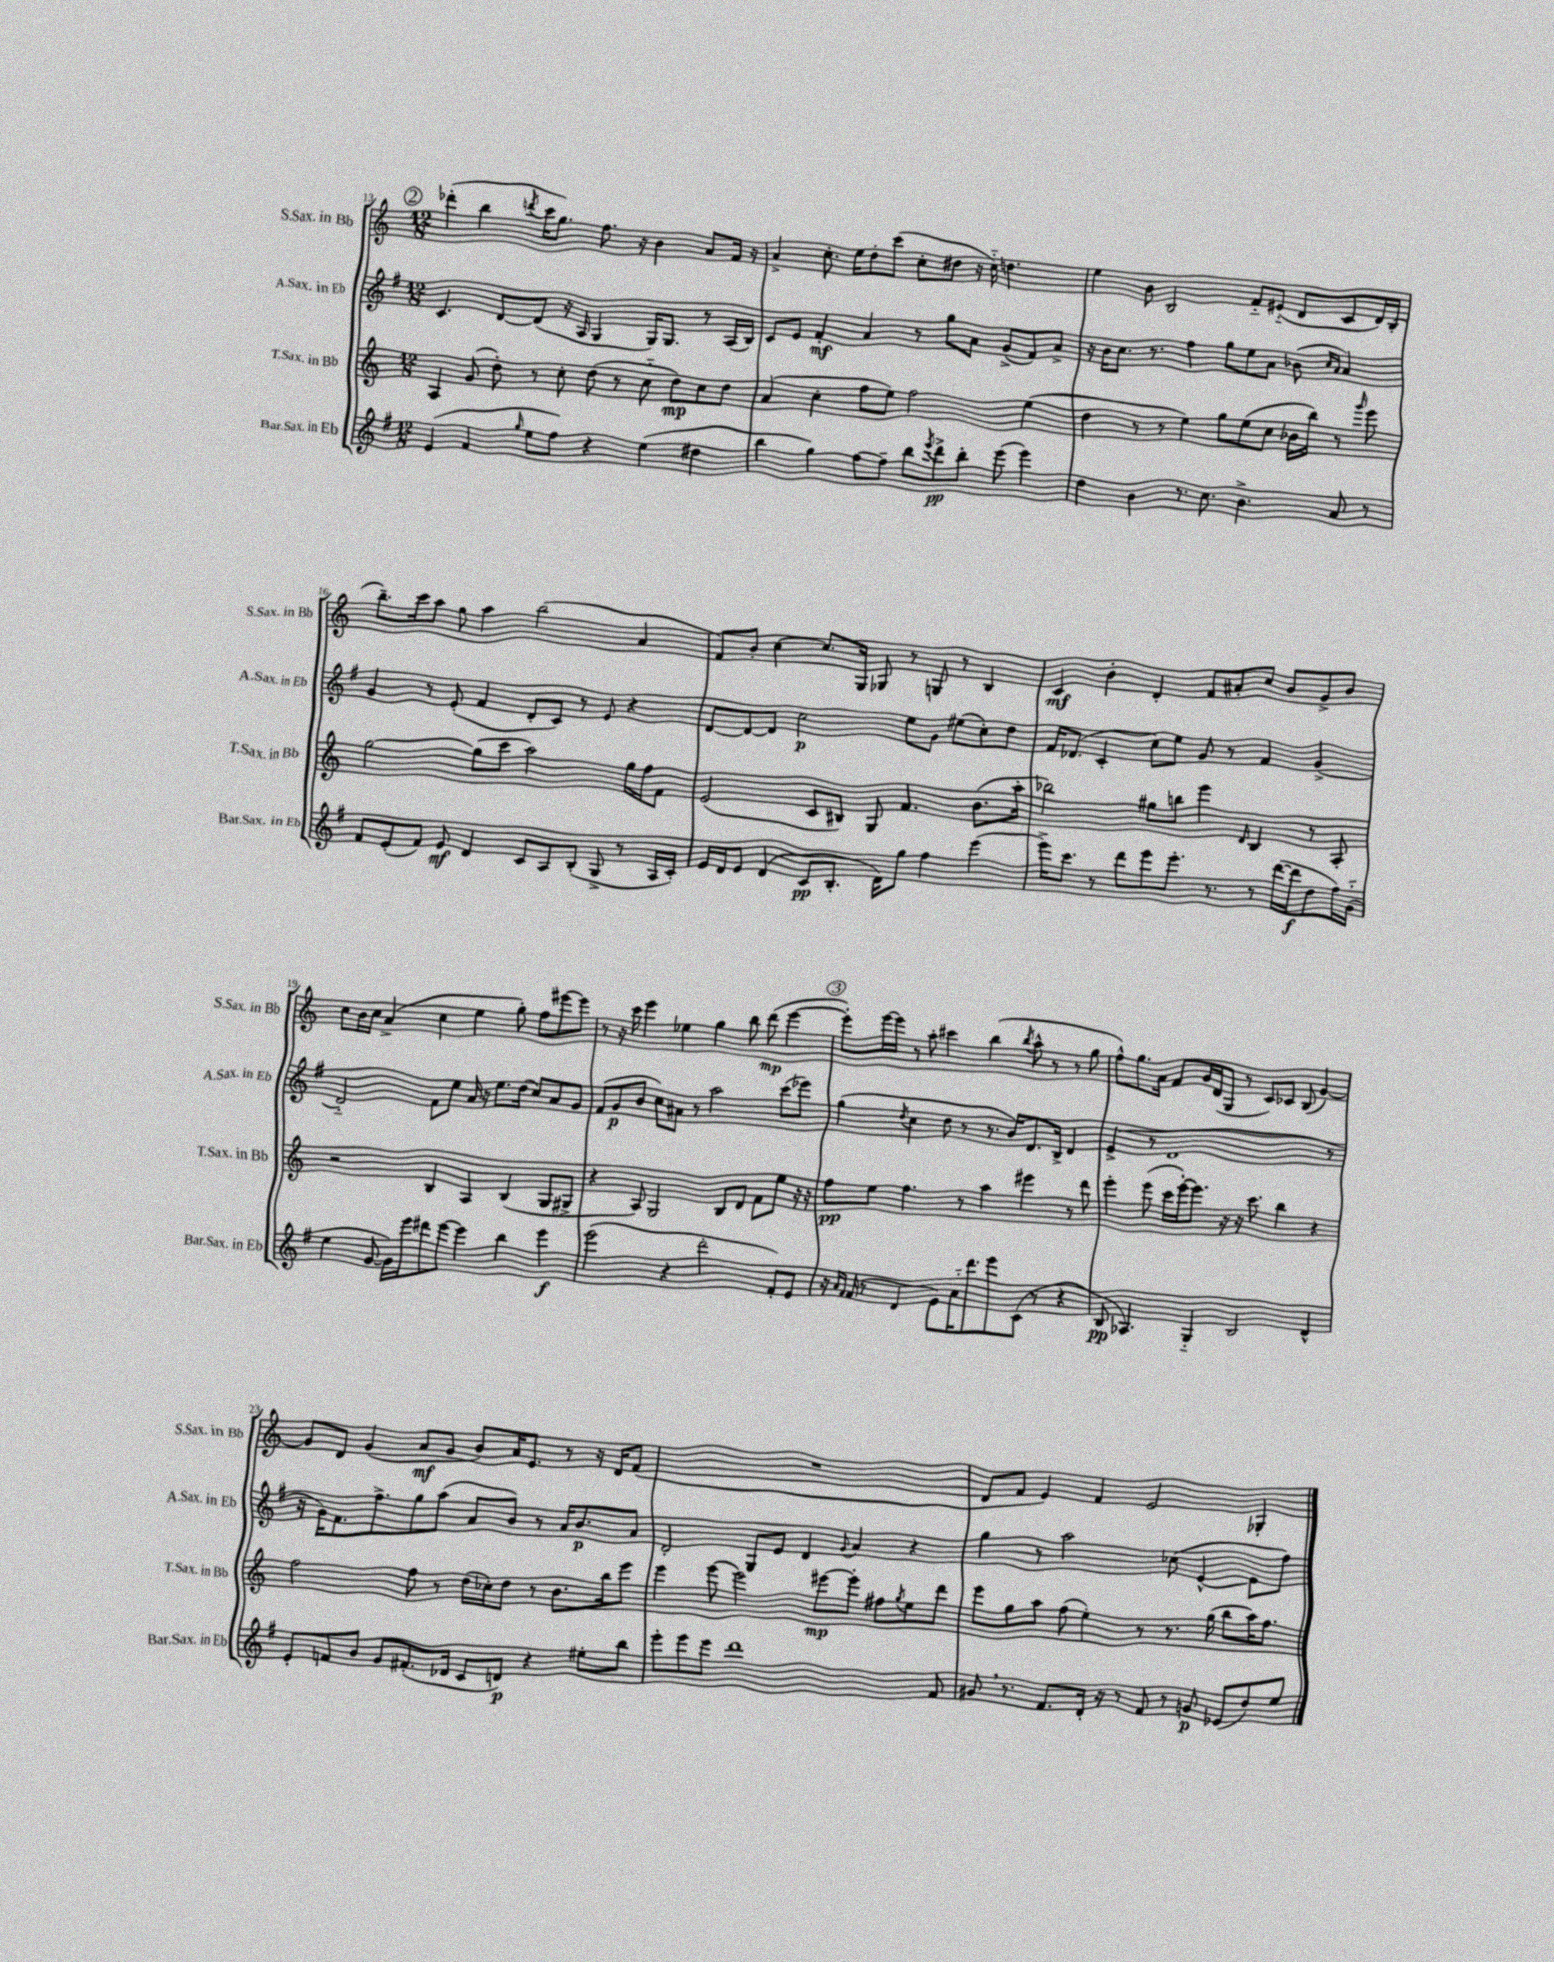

**kern	**kern	**kern	**kern
*staff4	*staff3	*staff2	*staff1
*clefG2	*clefG2	*clefG2	*clefG2
*k[f#]	*k[]	*k[f#]	*k[]
*M12/8	*M12/8	*M12/8	*M12/8
(4e/	4A/	4.c/	(4ddd-'\
4f#/	(8g/	.	4bb\
.	8dd'\)	[8d/L	.
16qqgg/	.	.	8qddd/
8ee\L	8r	(8d/]J	16ccc\LK
.	.	.	8.gg\J)
8ff#\J)	8cc'\	16r	.
.	.	16A/	.
4r	(8dd\	4G/	8.ff\
.	8r	.	.
.	.	.	16r
(4ee\	8cc'~\	16G/LK)	4b\
.	.	8.G/J	.
.	8dd\L)	.	.
4dd#\	8cc\	8r	8a/L
.	8dd\J	(16A/LL	16f/Jk
.	.	16B/JJ)	16r
=	=	=	=
4bb\	(4a/	8c/L	4a^/
.	.	8e/J	.
4gg\)	4cc'\	4f#'/	8.cc'\
.	.	.	16ee\LK
[8ff#\L	8ff\L	4a/	8dd'\
8ff#~\]J	8ee\J)	.	(8ccc\J
8bb\L	2ff\	8r	8cc'\L
8qeee/	.	.	.
8ddd^\	.	8gg\L	8dd#\J
8bb'\J	.	8a\J	16r
.	.	.	16cc'~\)
(8eee\	.	(8g^/L	4.dd\
4eee\)	(4ee\	8f#/)	.
.	.	8a^/J	.
=	=	=	=
4dd\	4dd\	16r	4ee\
.	.	16b\LK	.
.	.	8.cc\J	.
4b\	8r	.	8b\
.	.	8.r	.
.	8r	.	2B/
8.r	4ee\)	4ff#\	.
8.cc\	.	.	.
.	8gg\L	8gg\L	.
4.b^\	(8ee\	8ee\	8f'~/L
.	8cc\J	8a\J	(8e#'~/J
.	16b-\LL	(8b-\	8d/L
.	16bb\JJ)	.	.
.	.	16qqcc/LL	.
.	.	16qqa/JJ	.
8a/	8r	4a/)	8c/
.	16qqggg/	.	.
8r	8eee\	.	16d/L)
.	.	.	(16B'/JJ
=	=	=	=
8f#/L	[2gg\	4g/	8.bb~\L)
(8e'/	.	.	.
.	.	.	16ccc\k
8f#/J)	.	8r	8aa\J
8e/	.	(8e'/	8gg\
4d/	(8gg\]L	4f#/	4aa\
.	8ccc\J	.	.
8c/L	2aa\)	8d'/L	(2bb\
8A/	.	8c/J)	.
(8B'/J	.	8r	.
8G^/	.	8e/	.
8r	16gg\LL	4r	4a/
.	16ff\J	.	.
16A/LL	8f\J	.	.
16c'/JJ)	.	.	.
=	=	=	=
16e/LL	(2e/	[8d/L	8f/L)
16d/J	.	.	.
8e/J	.	8d/_	8b'/J
(4d/	.	8d/]J	[4cc\
.	.	2cc\	.
8c/L	8c/L	.	8.cc/]L
8.B'/J	8B#/J)	.	.
.	.	.	16G/Jk
.	8G/	.	8G-/
16d\LK)	.	.	.
8gg\J	4.f/	8ee\L	8r
4ff#\	.	8g\J	8G/
.	.	(8ee#\L	8r
(4eee\	(8.b\L	8cc'\)	4B/
.	.	8dd\J	.
.	16aa'\Jk	.	.
=	=	=	=
16eee^\LK)	2bb-\)	16f#/LK	4c/
8.ccc\J	.	(8.d-/J	.
8r	.	4c'/	4b'\
8ddd\L	.	.	.
8eee\	8gg#\L	8cc\L)	4d'/
8.eee'\J	8bb\J	8ee\J	.
.	4eee\	8g/	8f/L
8.r	.	.	.
.	.	8r	8a#'/
.	16qqd/	.	.
8r	4B/	4f#/	8cc/J
([16ddd\LL	.	.	8b/L
16ddd\]J	.	.	.
8dd\	8r	(4g^/	8g^/
16ff#\L)	8A'/	.	8b/J
(16g'~\JJ	.	.	.
=	=	=	=
4ee\	2r	2d'~/)	8cc\L
.	.	.	16b\L
.	.	.	16cc\JJ
[8g/	.	.	(4a^/
16g\]LL)	.	.	.
16eee\J	.	.	.
8ddd#\	4B/	8f#\L	4cc\
[8eee\J	.	8ee\J	.
4eee\]	4A/	16a/	4ee\
.	.	16r	.
.	.	8.ee\L	.
4bb\	(4B/	.	8gg'\)
.	.	(16dd\Jk	.
.	.	8cc/L)	8ff\L
4eee\	8G/L	8a/	[8eee#\
.	8G#^/J	8g/J	8eee#\]J
=	=	=	=
(2eee\	4r	(8f#/L	8r
.	.	8g/	16r
.	.	.	16ccc\
.	8A/)	8b/J	4eee\
.	2G/	8cc\L)	.
4r	.	8a#\J	4ee-\
.	.	8r	.
2ddd'\	.	2aa\	4gg\
.	8B/L	.	.
.	8d/J	.	8bb\
.	8f\L	.	(8ddd\
8f#'/L)	8ee\J	(8ccc\L	[4eee\
8e/J	16r	8eee-\J)	.
.	16r	.	.
=	=	=	=
16r	8ff\L	(4gg\	8eee'\]L)
16qqa/LL	.	.	.
16qqf#/JJ	.	.	.
(16f#/	.	.	.
8r	8ee\J	.	[16eee\L
.	.	.	16eee\]JJ
.	.	8qdd/	.
4d/	4.ff\	4cc\	8r
.	.	.	8aa'\
8e\L)	.	8dd\	4ccc#\
16a'~\K	8r	8r	.
8.ddd\	.	.	.
.	4aa\	8.r	(4bb\
8eee\	.	.	.
.	.	16b/LK)	.
.	.	.	8qbb/
(8c\J	4eee#\	8.d/	8aa^^\
8r	.	.	8r
.	.	16B^/Jk	.
4r	8r	4d/	8r
.	8ddd\	.	8gg\
=	=	=	=
8B/	4eee'\	(4e^/	8ff^^\L)
4.A-/)	.	.	8.gg\
.	(8eee\	8r	.
.	.	.	16a\Jk
.	16ccc\LL	1d	8f/L
.	[16eee'\J)	.	.
4G'~/	8.eee\]J	.	16g/L
.	.	.	(16d/J
.	.	.	8G/J
.	16r	.	.
2B/	16r	.	8r
.	8.ccc\	.	.
.	.	.	8c/L)
.	4bb\	.	8c-/J
.	.	.	(8B/
4d^^/	4r	.	[4g/)
.	.	8r	.
=	=	=	=
8e'/L	2ff\	16r	8g/]L
.	.	16g\LK)	.
8f/	.	8.f#\	8d/J
8b/J	.	.	(4g/
.	.	8.ff#^\	.
8g/L	.	.	.
(8.f#'/	8ff\	8gg\	8a/L
.	8r	(8aa\J	8g/J
16d-/Jk	.	.	.
8c/L	(16dd\LL	8a/L	8b/L)
.	16cc-'\J)	.	.
8d/J)	8dd\J	8b/J)	16a/K
.	.	.	8.e/J
4r	8r	8r	.
.	8.b\L	16a/LK	8r
.	.	8.b/	.
8ee#'\L	.	.	16r
.	16bb\k	.	16d/LK
8bb\J	8eee\J	8a/J	(8f/J
=	=	=	=
8eee'\L	4eee\	2d'/	1.r
8eee\	.	.	.
8eee\J	[8eee\	.	.
1ddd	2eee\]	.	.
.	.	8G/L	.
.	.	8e/J	.
.	.	4d/	.
.	[8eee#\L	.	.
.	.	8qqg/	.
.	8eee#'\]J	4a/	.
.	8ff#\L	.	.
.	8qgg/	.	.
.	8ee\	4r	.
8f#/	8ddd\J	.	.
=	=	=	=
8g#/	8eee\L	4gg\	8d/L
8.r	8gg\	.	8f/J
.	8aa\J	8r	4e/)
8.f#/L	.	.	.
.	(8ff\	2aa\	.
16d'/Jk	4ee'\)	.	4f/
16r	.	.	.
8r	.	.	.
8f#/	8r	.	2e/
8r	8.r	(8cc-\	.
8g/	.	[4e^^/	.
.	(16gg\	.	.
(8e-/L	8bb\L	.	.
8dd/)	16aa\K)	8e\]L	4G-'/
.	8.ff\J	.	.
8ee/J	.	8ff#\J)	.
==	==	==	==
*-	*-	*-	*-
